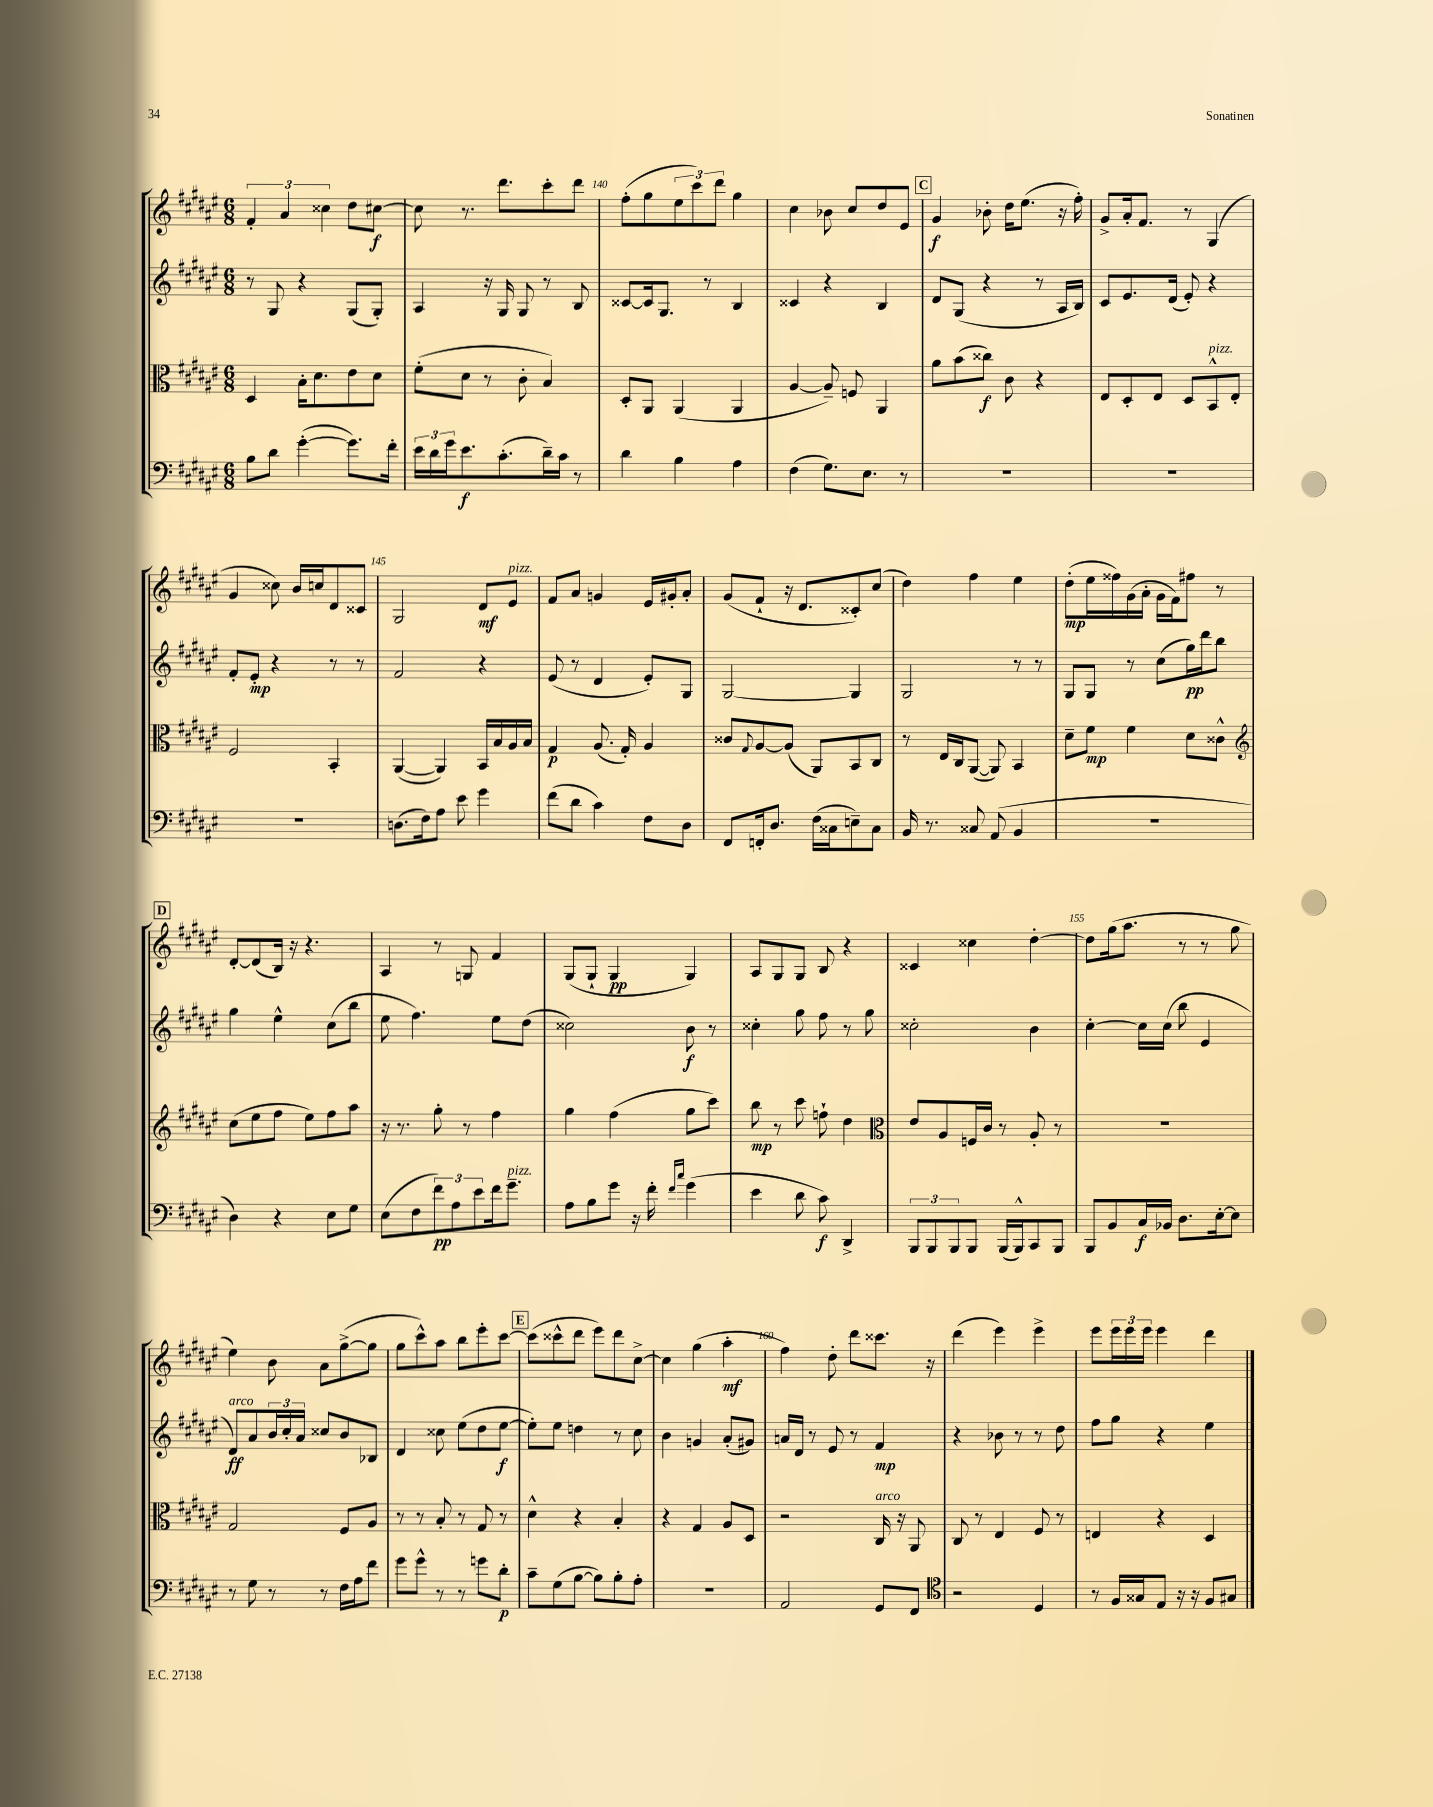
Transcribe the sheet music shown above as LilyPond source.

<<
\new StaffGroup <<
\new Staff = "s0" {
    \clef treble \key fis \major \numericTimeSignature \time 6/8
    \tuplet 3/2 { fis'4-. ais'4 cisis''4 } dis''8 cis''8~\f |
    cis''8 r8. dis'''8. cis'''8-. dis'''8 |
    fis''8-.( gis''8 \tuplet 3/2 { eis''8 cis'''8) dis'''8 } gis''4 |
    cis''4 bes'8 cis''8 dis''8 eis'8 |
    \mark \markup { \box "C" } gis'4\f bes'8-. dis''16 eis''8.( r16 fis''16-.) |
    gis'8-> ais'16-. fis'8. r8 gis4( |
    gis'4 cisis''8) b'16 c''16 dis'8 cisis'8 |
    gis2 dis'8\mf eis'8^\markup { \italic "pizz." } |
    fis'8 ais'8 g'4 eis'16 gis'16-. ais'8-. |
    gis'8( fis'8-! r16 dis'8. cisis'8-.) cis''8( |
    dis''4) fis''4 eis''4 |
    dis''8-.\mp( eis''16 fisis''16) gis'16( ais'16-. gis'16 fis'16) fis''8 r8 |
    \mark \markup { \box "D" } dis'8~-. dis'8( b16) r16 r4. |
    ais4 r8 g8 fis'4 |
    gis8( gis8-! gis4\pp gis4) |
    ais8 gis8 gis8 b8 r4 |
    cisis'4 cisis''4 dis''4~-. |
    dis''8 gis''16( ais''8. r8 r8 gis''8 |
    eis''4) b'8 ais'8 gis''8~->( gis''8 |
    gis''8 cis'''8-^) ais''8 b''8 eis'''8-. cis'''8~ |
    \mark \markup { \box "E" } cis'''8( cisis'''8-^ dis'''8 eis'''8) dis'''8 cis''8~-> |
    cis''4 gis''4( ais''4-.\mf |
    fis''4) dis''8-. dis'''8 cisis'''8. r16 |
    dis'''4( eis'''4) eis'''4-> |
    eis'''8 \tuplet 3/2 { eis'''16 eis'''16 eis'''16 } eis'''4 dis'''4 \bar "|." |
}
\new Staff = "s1" {
    \clef treble \key fis \major \numericTimeSignature \time 6/8
    r8 gis8 r4 gis8( gis8-.) |
    ais4 r16 gis16 gis8 r8 b8 |
    cisis'8~ cisis'16 gis8. r8 b4 |
    cisis'4 r4 b4 |
    \mark \markup { \box "C" } dis'8 gis8( r4 r8 ais16 b16) |
    cis'8 eis'8. dis'16( eis'8-.) r4 |
    fis'8-. eis'8-.\mp r4 r8 r8 |
    fis'2 r4 |
    eis'8( r8 dis'4 eis'8-.) gis8 |
    gis2~ gis4 |
    gis2 r8 r8 |
    gis8 gis8 r8 cis''8( gis''16\pp) dis'''16 b''8 |
    \mark \markup { \box "D" } gis''4 eis''4-^ cis''8( b''8 |
    eis''8 fis''4.) eis''8 dis''8( |
    cisis''2) b'8\f r8 |
    cisis''4-. gis''8 fis''8 r8 gis''8 |
    cisis''2-. b'4 |
    cis''4~-. cis''16 cis''16( b''8 eis'4 |
    dis'8\ff^\markup { \italic "arco" }) ais'8 \tuplet 3/2 { b'16 cis''16-. ais'16 } cisis''8 b'8 bes8 |
    dis'4 cisis''8 eis''8( dis''8 eis''8~\f |
    \mark \markup { \box "E" } eis''8-.) eis''8 d''4 r8 cis''8 |
    b'4 g'4 ais'8-.( gis'8) |
    a'16 dis'16 r8 eis'8 r8 fis'4\mp |
    r4 bes'8 r8 r8 dis''8 |
    fis''8 gis''8 r4 eis''4 \bar "|." |
}
\new Staff = "s2" {
    \clef alto \key fis \major \numericTimeSignature \time 6/8
    dis4 b16-. dis'8. eis'8 dis'8 |
    fis'8-.( dis'8 r8 cis'8-. b4) |
    dis8-. ais,8 ais,4( ais,4 |
    ais4~ ais8--) f8 ais,4 |
    \mark \markup { \box "C" } ais'8 b'8( cisis''8\f) cis'8 r4 |
    eis8 dis8-. eis8 dis8 b,8-^^\markup { \italic "pizz." } eis8-. |
    fis2 b,4-. |
    ais,4~( ais,4) b,16 b16 ais16 b16 |
    gis4\p ais8.( gis16-.) ais4 |
    cisis'8 \appoggiatura { gis8 } ais8~ ais8( ais,8) b,8 cis8 |
    r8 eis16 cis16 ais,8~( ais,8) b,4 |
    dis'8-- fis'8\mp fis'4 dis'8 cisis'8-^ |
    \mark \markup { \box "D" } \clef treble cis''8( eis''8 fis''8 eis''8) fis''8 ais''8 |
    r16 r8. gis''8-. r8 fis''4 |
    gis''4 fis''4( gis''8 cis'''8) |
    b''8\mp r8 cis'''8 f''8-! dis''4 |
    \clef alto eis'8 ais8 f16 cis'16 r8 ais8-. r8 |
    R2. |
    gis2 fis8 ais8 |
    r8 r8 b8-. r8 gis8 r8 |
    \mark \markup { \box "E" } dis'4-^ r4 b4-. |
    r4 gis4 ais8 dis8 |
    r2 cis16^\markup { \italic "arco" } r16 ais,8 |
    cis8 r8 eis4 fis8 r8 |
    e4 r4 dis4 \bar "|." |
}
\new Staff = "s3" {
    \clef bass \key fis \major \numericTimeSignature \time 6/8
    b8 dis'8 gis'4~-.( gis'8.) fis'16-. |
    \tuplet 3/2 { eis'16 dis'16 gis'16 } eis'8.\f cis'8.-.( dis'16--) cis'16 r8 |
    dis'4 b4 ais4 |
    fis4( gis8.) eis8. r8 |
    \mark \markup { \box "C" } R2. |
    R2. |
    R2. |
    d8.( fis16) ais8 eis'8 gis'4 |
    fis'8( dis'8 cis'4) fis8 dis8 |
    fis,8 f,16-. dis8. fis16( cisis16 e8--) cisis8 |
    b,16 r8. cisis8 ais,8( b,4 |
    R2. |
    \mark \markup { \box "D" } dis4) r4 eis8 gis8 |
    eis8( fis8 \tuplet 3/2 { fis'8\pp) ais8 eis'8 } fis'16 gis'8.--^\markup { \italic "pizz." } |
    ais8 b8 gis'8 r16 fis'16-. \grace { fis'16 cis''16 } gis'4( |
    eis'4 dis'8 cis'8\f) dis,4-> |
    \tuplet 3/2 { b,,8 b,,8 b,,8 } b,,8 b,,16( b,,16-^) cis,8 b,,8 |
    b,,8 b,8 cis16\f bes,16 dis8. eis16~-. eis8 |
    r8 gis8 r8 r8 fis16 ais16 fis'8 |
    gis'8 gis'8-^ r8 r8 g'8 dis'8-.\p |
    \mark \markup { \box "E" } cis'8-- gis8( b8~ b8) b8-. ais8-. |
    R2. |
    ais,2 gis,8 fis,8 |
    \clef tenor r2 dis4 |
    r8 fis16 gisis16 eis8 r16 r16 fis8 gis8 \bar "|." |
}
>>
>>
\layout { \context { \Score currentBarNumber = #138 \override BarNumber.break-visibility = ##(#f #t #t) barNumberVisibility = #(every-nth-bar-number-visible 5) } }
